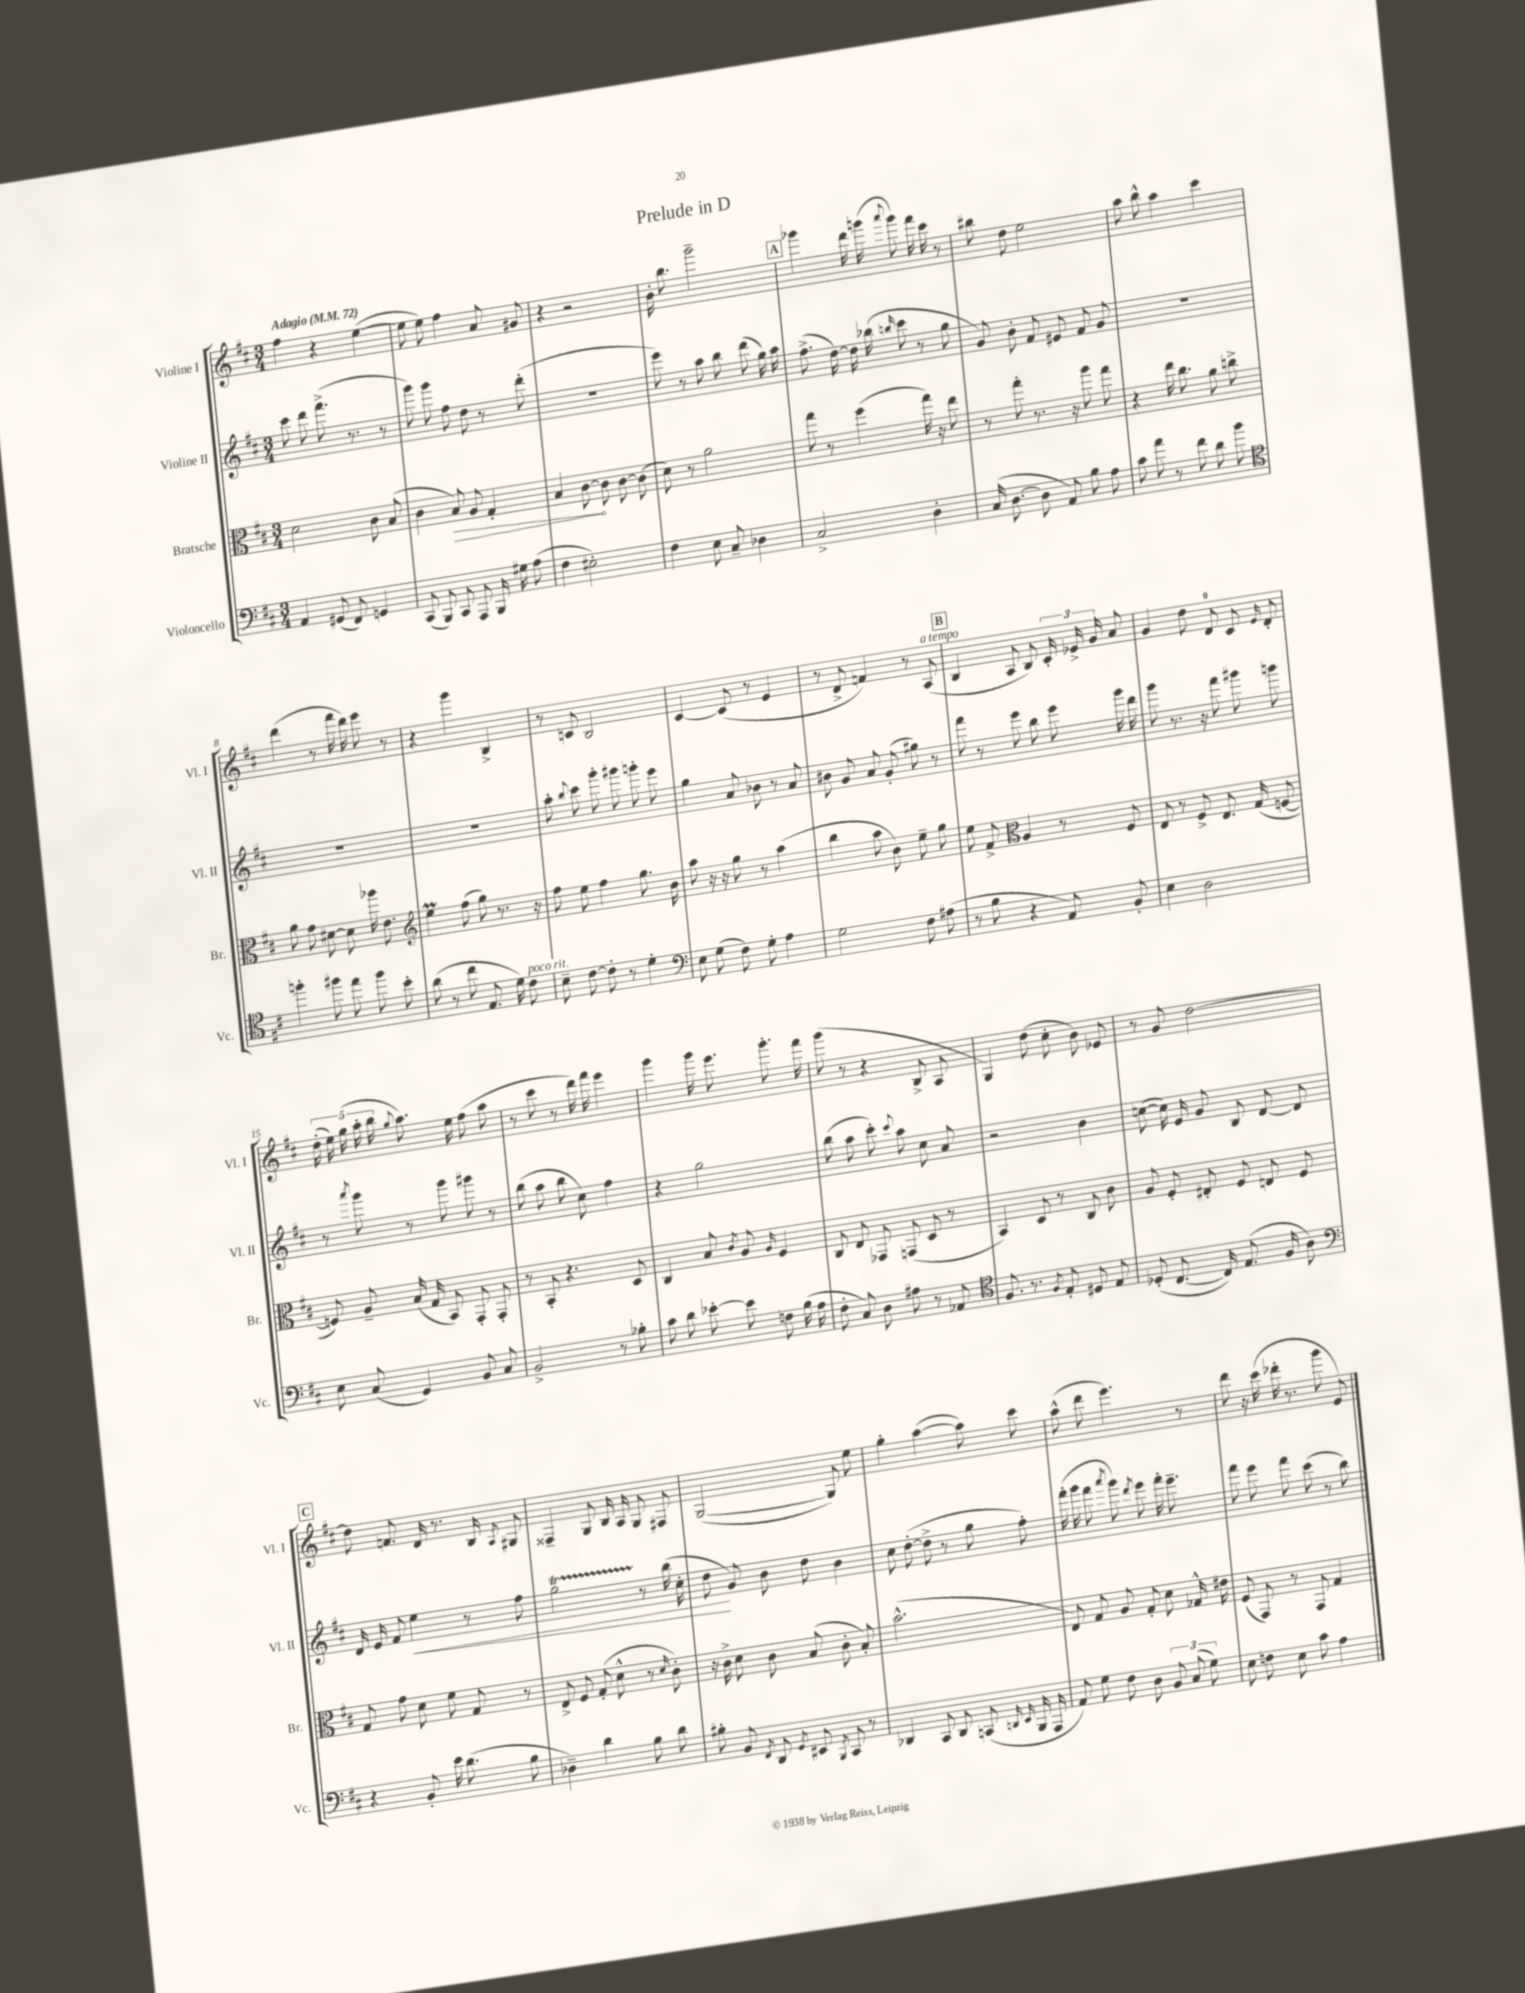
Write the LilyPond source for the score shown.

\header { title = "Prelude in D" }
<<
\new StaffGroup <<
\new Staff = "s0" \with { instrumentName = "Violine I" shortInstrumentName = "Vl. I" } {
    \clef treble \key d \major \numericTimeSignature \time 3/4 \tempo "Adagio" 4 = 72
    \autoBeamOff fis''4 r4 e''4~( |
    e''8 e''8) fis''4 a'8 gis'8 |
    r4 r2 |
    b'16-. b''8. g'''2-- |
    \mark \markup { \box "A" } ges'''4 d'''16 g'''16( \appoggiatura { a'''8 } g'''8) fis'''16 cis'''16 r8 |
    bis''8 d''8 e''2 |
    a''8 b''8-^ a''4 cis'''4 |
    d'''4( r8 fis'''16 d'''16) e'''8 r8 |
    r4 g'''4 b4-> |
    r8 c'8 b2 |
    cis'4~ cis'8( r8 e'4 |
    r8 d'8-> f'4) r8 a8^\markup { \italic "a tempo" }( |
    \mark \markup { \box "B" } b4 a8 b8) \tuplet 3/2 { cis'16-. ees'16-> g'16 } a'8 |
    g'4 d''8 d'8-0 cis'8 \grace { e'16 } d'8-. |
    \tuplet 5/4 { d''16-.( e''16) g''16( a''16-. b''16 } \appoggiatura { g''8 } a''8.) e''16 fis''8( a''8 |
    r8 cis'''8 r8 d'''16) fis'''16 e'''4 |
    g'''4 g'''16 e'''8. g'''8.-. fis'''16 |
    g'''8( r8 r4 b8-> a8 |
    g4) d''8( cis''8-. b'8) ees'8 |
    r8 g'8 d''2~ |
    \mark \markup { \box "C" } d''8 f'8. d'16 r8. b16 \acciaccatura { a8 } gis8 |
    fisis4-- g8 b16 a16 g8 fis8 |
    g2~( g8) e''8 |
    g''4-. a''4~( a''8) cis'''8 |
    a''8-^( d'''8 e'''4.) r8 |
    d'''8 r16 cis'''16( des'''16-. r8. g'''8 e'8) \bar "|." |
}
\new Staff = "s1" \with { instrumentName = "Violine II" shortInstrumentName = "Vl. II" } {
    \clef treble \key d \major \numericTimeSignature \time 3/4
    \autoBeamOff cis'''8 d'''8 fis'''8.->( r8. r8 |
    g'''8) g'''8 fis''8 d''8 r8 d'''8-.( |
    R2. |
    e'''8) r8 a''8 b''8 d'''8( g''16) a''16 |
    \mark \markup { \box "A" } fis''8.->( d''16~) d''16 bes''16( \grace { b''16 } cis'''8 r8 g''8 |
    g'8) b'8-. fis'8 eis'8 fis'8 g'8 |
    R2. |
    R2. |
    R2. |
    a''8-. \appoggiatura { b''8 } cis'''8 g'''8-. gis'''8 g'''8-. e'''8 |
    g''4 a'8 bes'8 r8 a'8 |
    bis'8 g'8 a'8 g'8-.( gis''8) r8 |
    \mark \markup { \box "B" } fis'''8 r8 e'''8 b''8 e'''8 g'''16 d'''16 |
    g'''8 r8. r16 fis'''8 gis'''8 g'''8 |
    r8 \acciaccatura { a'''8 } g'''8 r8 g'''8 gis'''8 r8 |
    b''8( a''8 b''8 cis''8) fis''4 |
    r4 g''2 |
    b''8( a''8 cis'''8-.) \appoggiatura { cis'''8 } a''8 cis''8 a'8 |
    r2 b'4 |
    c''8~( c''16) e'16 g'8 b8 d'8~ d'8 |
    \mark \markup { \box "C" } d'16 e'16 fis'8 e''4\< r8 fis''8 |
    g''2\startTrillSpan r8\stopTrillSpan b''16( cis''16-. |
    d''8\! g'8) b'8 d''8 b'4 |
    cis''8 d''8~-.( d''8-> r8 g''8 fis''8-.) |
    fis'''16-.( g'''16 fis'''8 \acciaccatura { a'''8 } g'''8) \acciaccatura { d'''8 } e'''8 fis'''16-. e'''8.-- |
    fis'''8 e'''8 fis'''8 cis'''8( r8 b''8) \bar "|." |
}
\new Staff = "s2" \with { instrumentName = "Bratsche" shortInstrumentName = "Br." } {
    \clef alto \key d \major \numericTimeSignature \time 3/4
    \autoBeamOff d'2 cis'8 b8( |
    cis'4 \once \override Hairpin.circled-tip = ##t b8\>) a8 g4-. |
    b4 cis'8~\! cis'8 cis'8~ cis'8( |
    d'8) r8 a'2 |
    \mark \markup { \box "A" } g''8 r8 fis''4( g''16) r16 e''8 |
    r8 g''8-. r8. r16 a''8 g''8 |
    r4 e''16 cis''8. a'8 c''8-> |
    a'8 g'8 dis'8~ dis'8 aes''16 e'8. |
    \clef treble e''4\prall fis''8( g''8) r8. r16 |
    fis''8 e''8 fis''4 g''8. b'16 |
    a''8 r16 r16 g''8 r8 a''4( |
    b''4 a''8 b'8) e''8-- g''8 |
    \mark \markup { \box "B" } e''8 fis'8-> \clef alto a4 r8 fis8 |
    e8 r8 fis8-> e8. g16( f8~ |
    f8) a8-- b16( g16 b,8) g,8-. g,8-. |
    r8 b,8-. r4. d8 |
    cis4 b8 \acciaccatura { cis'8 } a8 \grace { a16 } fis4 |
    cis8 e8 ges,8 g,8( d8 r8 |
    b,4) d8 r8 cis8 cis'8 |
    a8 fis8-. eis8-. fis8 e8 fis8 |
    \mark \markup { \box "C" } g8 g'8 d'8 fis'8 g8 r8 |
    e8-> fis8 g8-.( d'8-^ r8 \grace { d'16 } cis'8-.) |
    r16 cis'16-> d'8 cis'8 b8( cis'8-. b8-.) |
    b'2.-^( |
    e8) g8 a8 g8-. d'8 ges16-^ eis'16 |
    fis8( g,8) r8 g,8 g4 \bar "|." |
}
\new Staff = "s3" \with { instrumentName = "Violoncello" shortInstrumentName = "Vc." } {
    \clef bass \key d \major \numericTimeSignature \time 3/4
    \autoBeamOff a,4 gis,8( fis,8) g,4 |
    cis,8( b,,8) cis,8 a,,8 b,,16 gis16 a8( |
    fis4 eis2-.) |
    fis4 e8 cis8-- des4 |
    \mark \markup { \box "A" } cis2-> d4-. |
    cis16( d8.~ d8 a,8) b8 a8 |
    cis'8 a'8 r8 fis'8 d'8 b'8 |
    \clef tenor f''4-. fis''8 e''8 fis''8 b'8-. |
    a'8( r8 cis''8 e8. d'16) cis'8^\markup { \italic "poco rit." } |
    b8-- cis'8~ cis'8-. r8 d'4-. |
    \clef bass e8 g8( fis8) g8-. a4 |
    g2 fis8 ais8( |
    \mark \markup { \box "B" } r8 b8 r4 a,8) b,8-. |
    e4 d2 |
    e8 cis8( g,4) b,8 cis8 |
    b,2-> r8 bes8-. |
    cis'8 d'8 ees'8~-. ees'8 f8 b16( a16 |
    fis8-. cis8) d8 ais8 r8 aes,8 |
    \clef tenor fis8. r8. \acciaccatura { fis8 } e8-. dis8 e8 |
    des8-.( cis8.~ cis16) e8.( fis16 a8) |
    \mark \markup { \box "C" } \clef bass r4 b,8-. e'16 d'8.( b8 |
    des4--) d'4 b8 d'8 |
    bis8-. b,8 \acciaccatura { fis,8 } d,8 \acciaccatura { g,8 } eis,8 \acciaccatura { b,,8 } cis,8 r8 |
    des,4 cis,8 des,8 c,8( \grace { d,16 e,16 } b,,16 a,,16 |
    a,8) g8 fis8 d8 \tuplet 3/2 { b,8 cis8( g8) } |
    e8 f8 e8 cis'8 a4 \bar "|." |
}
>>
>>
